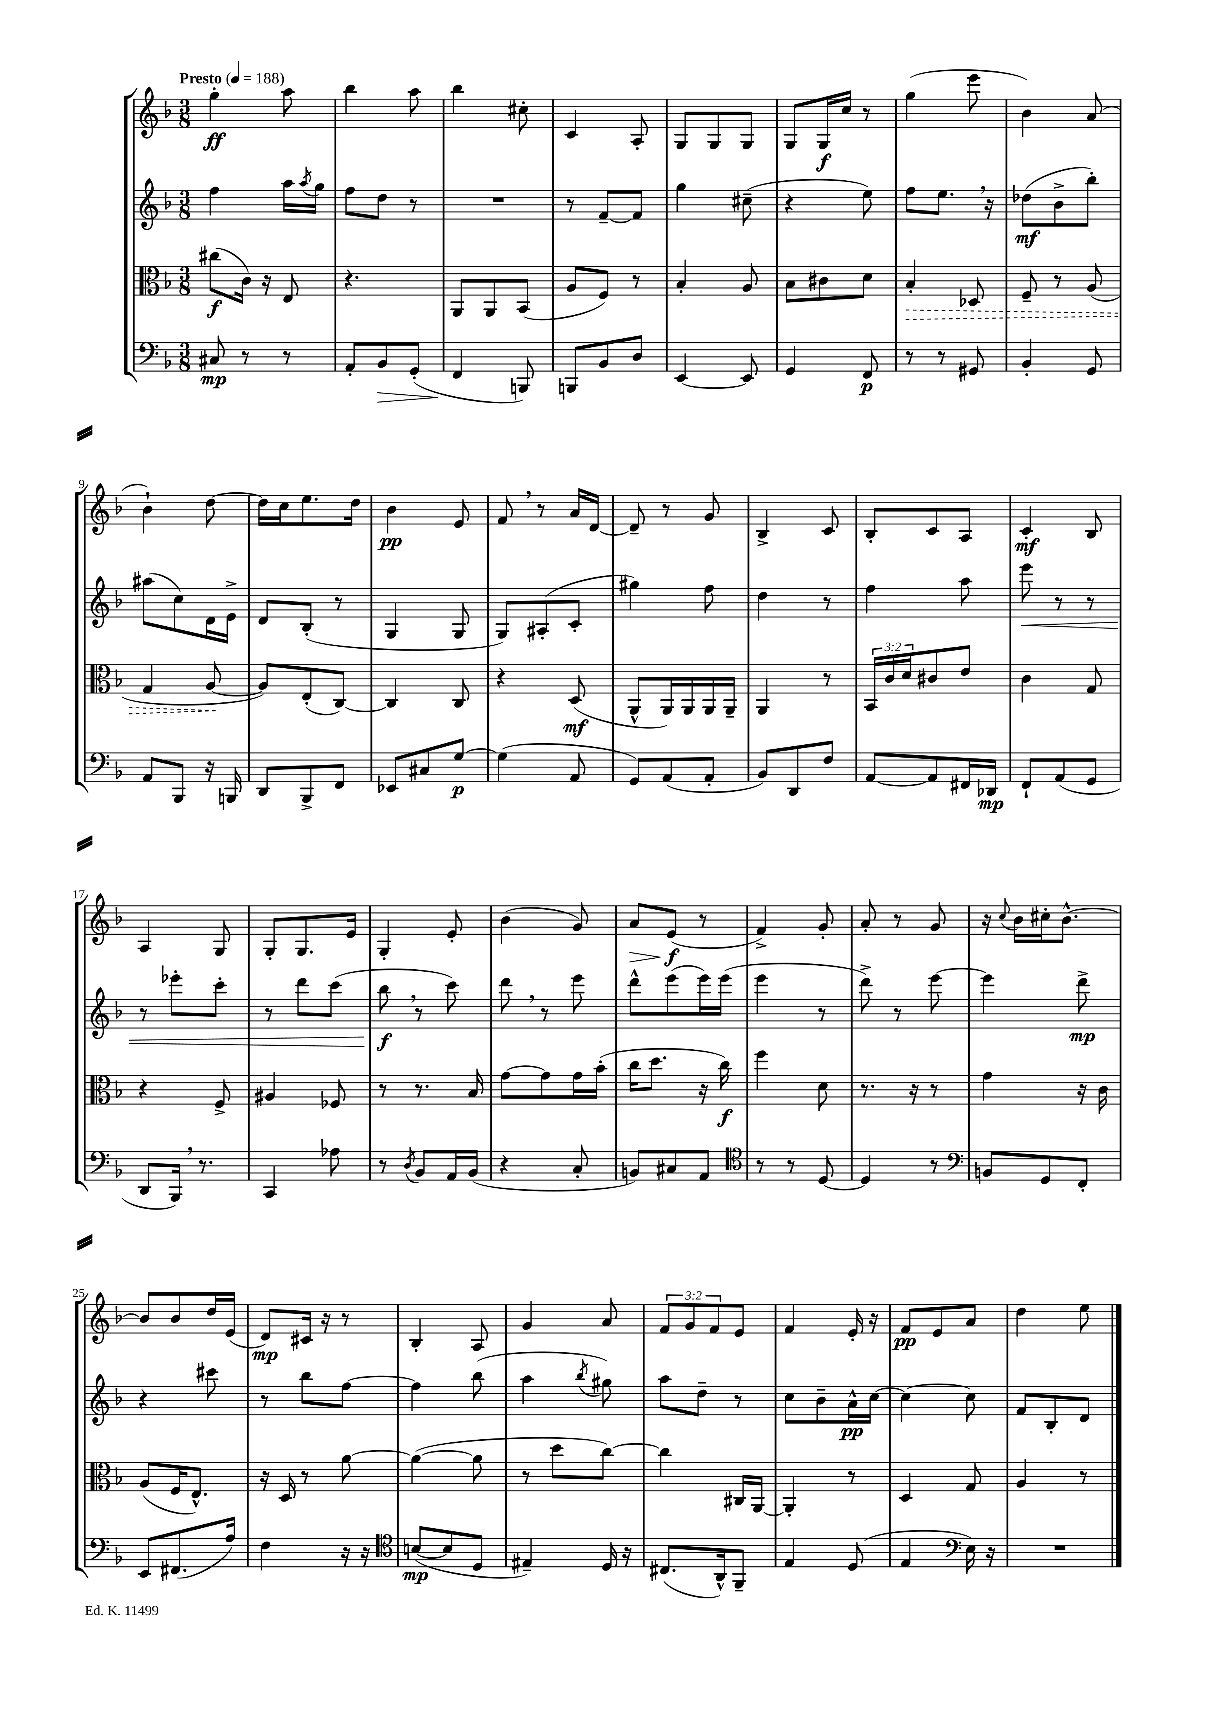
<<
\new StaffGroup <<
\new Staff = "s0" {
    \clef treble \key f \major \numericTimeSignature \time 3/8 \override Staff.TupletNumber.text = #tuplet-number::calc-fraction-text \tempo "Presto" 4 = 188
    g''4-.\ff a''8 |
    bes''4 a''8 |
    bes''4 cis''8-. |
    c'4 a8-. |
    g8 g8 g8 |
    g8 g16\f c''16 r8 |
    g''4( e'''8 |
    bes'4) a'8( |
    bes'4-!) d''8~ |
    d''16 c''16 e''8. d''16 |
    bes'4\pp e'8 |
    f'8 \breathe r8 a'16 d'16~ |
    d'8-- r8 g'8 |
    bes4-> c'8 |
    bes8-. c'8 a8 |
    c'4-.\mf bes8 |
    a4 g8 |
    g8-. g8. e'16 |
    g4-. e'8-. |
    bes'4( g'8) |
    a'8\> e'8\f\!( r8 |
    f'4->) g'8-. |
    a'8-. r8 g'8 |
    r16 \appoggiatura { c''8 } bes'16 cis''16-. bes'8.~-^ |
    bes'8 bes'8 d''16 e'16( |
    d'8\mp) cis'16 r16 r8 |
    bes4-. a8 |
    g'4 a'8 |
    \tuplet 3/2 { f'8 g'8 f'8 } e'8 |
    f'4 e'16-. r16 |
    f'8\pp e'8 a'8 |
    d''4 e''8 \bar "|." |
}
\new Staff = "s1" {
    \clef treble \key f \major \numericTimeSignature \time 3/8
    f''4 a''16 \acciaccatura { a''8 } g''16 |
    f''8 d''8 r8 |
    R4. |
    r8 f'8~-- f'8 |
    g''4 cis''8--( |
    r4 e''8) |
    f''8 e''8. \breathe r16 |
    des''8\mf( bes'8-> bes''8-.) |
    ais''8( c''8) d'16 e'16-> |
    d'8 bes8-.( r8 |
    g4 g8 |
    g8) ais8-.( c'8-. |
    gis''4) f''8 |
    d''4 r8 |
    f''4 a''8 |
    e'''8\< r8 r8 |
    r8 ees'''8-. c'''8-. |
    r8 d'''8 c'''8( |
    bes''8\f\! \breathe r8 c'''8) |
    d'''8 \breathe r8 e'''8 |
    d'''8-^ e'''8( e'''16) e'''16( |
    e'''4 r8 |
    d'''8->) r8 e'''8~ |
    e'''4 d'''8->\mp |
    r4 cis'''8 |
    r8 bes''8 f''8~ |
    f''4 bes''8( |
    a''4 \acciaccatura { bes''8 } gis''8) |
    a''8 d''8-- r8 |
    c''8 bes'8-- a'16-^\pp c''16~ |
    c''4~ c''8 |
    f'8 bes8-. d'8 \bar "|." |
}
\new Staff = "s2" {
    \clef alto \key f \major \numericTimeSignature \time 3/8 \override Staff.TupletNumber.text = #tuplet-number::calc-fraction-text
    cis''8\f( c'16) r16 e8 |
    r4. |
    a,8 a,8 bes,8( |
    a8 f8) r8 |
    bes4-. a8 |
    bes8 cis'8 d'8 |
    \once \override Hairpin.style = #'dashed-line bes4-.\> des8 |
    f8-- r8 a8( |
    g4 a8~\! |
    a8) e8-.( c8~) |
    c4 c8 |
    r4 d8\mf( |
    a,8-^ a,16) a,16 a,16 a,16-- |
    a,4 r8 |
    \tuplet 3/2 { bes,16 c'16 d'16 } cis'8 e'8 |
    c'4 g8 |
    r4 f8-> |
    ais4 fes8 |
    r8 r8. bes16 |
    g'8~ g'8 g'16 bes'16-.( |
    c''16 d''8. r16 c''16\f) |
    f''4 d'8 |
    r8. r16 r8 |
    g'4 r16 c'16 |
    a8( f16 e8.-^) |
    r16 d16 r8 a'8~ |
    a'4~( a'8 |
    r8 d''8 c''8~) |
    c''4 cis16 a,16~ |
    a,4-. r8 |
    d4 g8 |
    a4 r8 \bar "|." |
}
\new Staff = "s3" {
    \clef bass \key f \major \numericTimeSignature \time 3/8
    cis8\mp r8 r8 |
    a,8-. bes,8\> g,8-.( |
    f,4\! b,,8) |
    b,,8 bes,8 d8 |
    e,4~ e,8 |
    g,4 f,8\p |
    r8 r8 gis,8 |
    bes,4-. g,8 |
    a,8 bes,,8 r16 b,,16 |
    d,8 bes,,8-> f,8 |
    ees,8 cis8 g8~\p |
    g4( a,8 |
    g,8) a,8( a,8-. |
    bes,8) d,8 f8 |
    a,8~ a,8 fis,16 des,16\mp |
    f,8-! a,8( g,8 |
    d,8 bes,,16) \breathe r8. |
    c,4 aes8 |
    r8 \acciaccatura { d8 } bes,8 a,16 bes,16( |
    r4 c8-. |
    b,8) cis8 a,8 |
    \clef tenor r8 r8 d8~ |
    d4 r8 |
    \clef bass b,8 g,8 f,8-. |
    e,8 fis,8.( a16) |
    f4 r16 r16 |
    \clef tenor b8~\mp( b8 d8 |
    eis4--) d16 r16 |
    cis8.( a,16-^) f,8-- |
    e4 d8( |
    e4 \clef bass e16) r16 |
    R4. \bar "|." |
}
>>
>>
